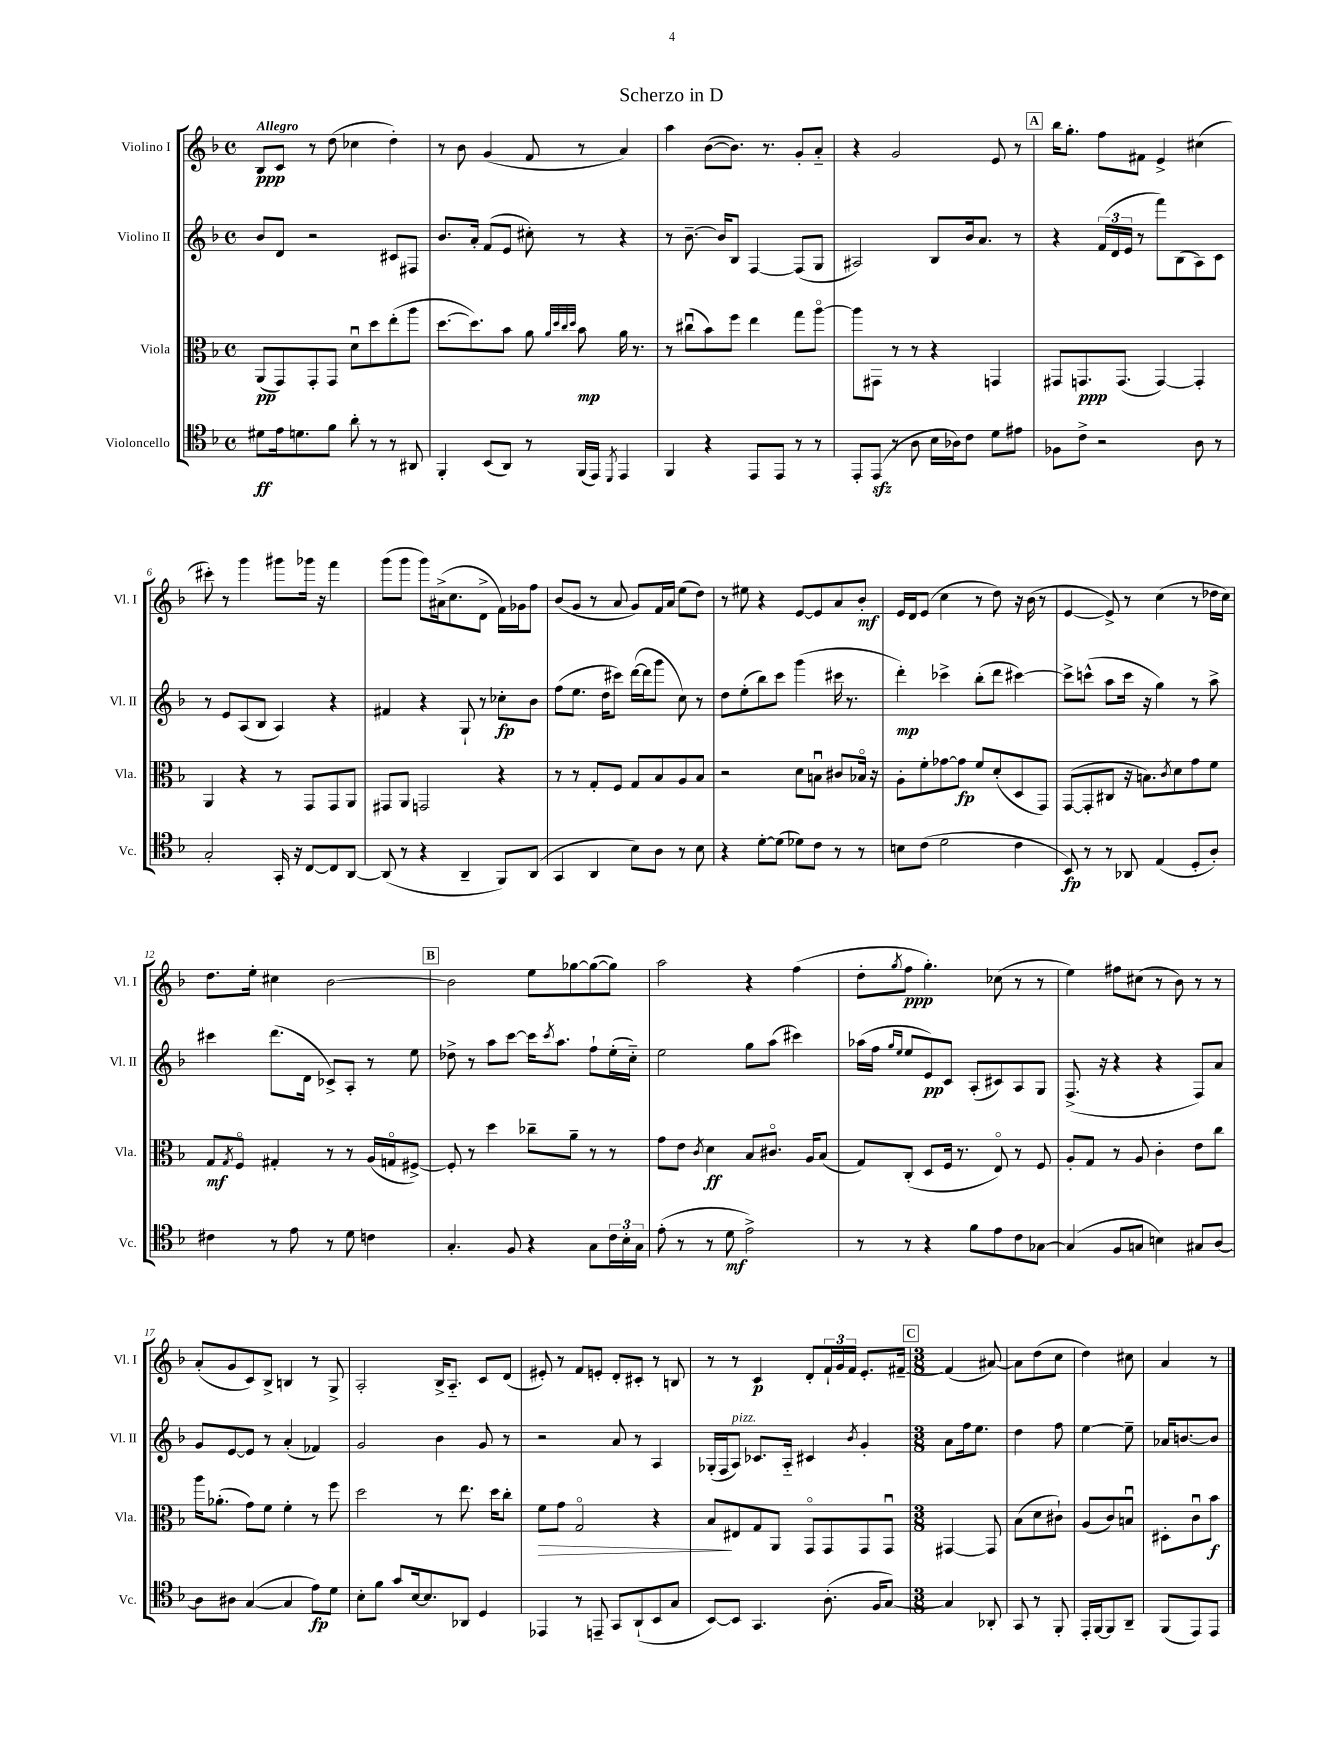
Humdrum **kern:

**kern	**kern	**kern	**kern
*staff4	*staff3	*staff2	*staff1
*clefC4	*clefC3	*clefG2	*clefG2
*k[b-]	*k[b-]	*k[b-]	*k[b-]
*M4/4	*M4/4	*M4/4	*M4/4
*met(c)	*met(c)	*met(c)	*met(c)
8d#\L	(8AA/L	8b-/L	8B-/L
16e\k	8GG/)	8d/J	8c/J
8.d\	.	.	.
.	8GG'/	2r	8r
8f\J	8GG/J	.	(8dd\
8a'\	8du\L	.	4cc-\
8r	8dd\	.	.
8r	(8ee'\	8c#/L	4dd'\)
8AA#/	8aa\J	8F#/J	.
=	=	=	=
4FF'/	[8.dd\L	8.b-/L	8r
.	.	.	8b-\
.	8.dd\])	16a'/Jk	.
(8BB-/L	.	(8f/L	(4g/
8AA/J)	8b-\J	8e/J	.
8r	8a\	8cc#'\)	8f/
.	32qqa/LLL	.	.
.	32qqdd/	.	.
.	32qqcc/	.	.
.	32qqdd/JJJ	.	.
(16FF/LL	8b-\	8r	8r
16EE/JJ)	.	.	.
8qDD/	.	.	.
4EE/	16a\	4r	4a/)
.	8.r	.	.
=	=	=	=
4FF/	8r	8r	4aa\
.	(8cc#u\L	[8.b-~\	.
4r	8b-\)	.	([8b-\L
.	.	16b-/]LK	.
.	8ff\J	8B-/J	8.b-\]J)
8EE/L	4ee\	[4F/	.
.	.	.	8.r
8EE/J	.	.	.
8r	8gg\L	(8F/]L	8g'/L
8r	[8aao\J	8G/J	8a'~/J
=	=	=	=
8EE'/L	8aa\]L	2A#/)	4r
(8EE/J	8GG#\J	.	.
8r	8r	.	2g/
8A\	8r	.	.
16B-\LL	4r	8B-/L	.
16A-\J)	.	.	.
8c\J	.	16b-/k	.
.	.	8.a/J	.
8d\L	4GG/	.	8e/
8e#\J	.	8r	8r
=	=	=	=
8F-\L	8GG#/L	4r	16bb-\LK
.	.	.	8.gg'\J
8c^\J	8.GG/	.	.
2r	.	(24f/LL	8ff\L
.	.	24d/	.
.	(8.GG/J	.	.
.	.	24e/JJ	.
.	.	8r	8f#\J
.	[4GG/)	8fff\L)	4e^/
.	.	(8B-\	.
8A\	4GG'/]	8A\)	(4cc#\
8r	.	8c\J	.
=	=	=	=
2G'/	4AA/	8r	8ccc#'\)
.	.	8e/L	8r
.	4r	(8A/	4ggg\
.	.	8B-/J	.
16GG'/	8r	4A/)	8ggg#\L
16r	.	.	.
[8C/L	8GG/L	.	16ggg-\Jk
.	.	.	16r
8C/]	8GG/	4r	4fff\
[8AA/J	8AA/J	.	.
=	=	=	=
(8AA/]	8GG#/L	4f#/	(8ggg\L
8r	8AA/J	.	8ggg\J
4r	2GG/	4r	8ggg\L)
.	.	.	(16a#^\k
.	.	.	8.cc\
4AA~/	.	8G`/	.
.	.	8r	8d^\J
8FF/L)	4r	8cc-'\L	16f\LL)
.	.	.	16g-\J
(8AA/J	.	8b-\J	8ff\J
=	=	=	=
4GG/	8r	(8ff\L	(8b-/L
.	8r	8.ee\J	8g/J
4AA/	8G'/L	.	8r
.	.	16dd\LK	.
.	8F/J	8ccc#\J)	8a/
8B-\L)	8G/L	([16ddd\LL	8g/L)
.	.	16ddd\]J	.
8A\J	8B-/	8ggg\J	16f/L
.	.	.	16a/JJ
8r	8A/	8cc\)	(8ee\L
8B-\	8B-/J	8r	8dd\J)
=	=	=	=
4r	2r	8dd\L	8r
.	.	(8ee'\	8ee#\
[8d'\L	.	8bb-\)	4r
(8d\]J	.	8ccc\J	.
8d-\L)	8d\L	(4ggg\	[8e/L
8c\J	8Bu\J	.	8e/]
8r	8c#/L	16ccc#\	8a/
.	.	8.r	.
8r	16B-o/Jk	.	8b-'/J
.	16r	.	.
=	=	=	=
8B\L	8A'\L	4ddd'\)	16e/LL
.	.	.	16d/J
(8c\J	8f'\	.	(8e/J
2d\	[8g-\	4ccc-^\	4cc\
.	8g-\]J	.	.
.	8f/L	(8bb-'\L	8r
.	(8d'/	8ddd\J	8dd\)
4c\	8D/	[4ccc#\)	16r
.	.	.	(16b-\
.	8GG/J)	.	8r
=	=	=	=
8BB-/)	([8GG/L	8ccc#^\]L	[4e/
8r	8GG'/]	(8ccc^^\J	.
8r	8C#/J	8aa\L	8e^/])
8AA-/	16r	16ccc\Jk	8r
.	8.B\L)	16r	.
(4E/	.	4gg\)	(4cc\
.	8qc/	.	.
.	8d\	.	.
8D'/L	8g\	8r	8r
8A'/J)	8f\J	8aa^\	16dd-\LL
.	.	.	16cc\JJ)
=	=	=	=
4c#\	8G/L	4ccc#\	8.dd\L
.	8qG/	.	.
.	8Fo/J	.	.
.	.	.	16ee'\Jk
8r	4G#'/	(8.ddd\L	4cc#\
8e\	.	.	.
.	.	16d\Jk	.
8r	8r	8c-^/L)	[2b-\
8d\	8r	8A'/J	.
4c\	(16A/LL	8r	.
.	16Go/J	.	.
.	[8F#^/J)	8ee\	.
=	=	=	=
4.G'/	8F#'/]	8dd-^\	2b-\]
.	8r	8r	.
.	4dd\	8aa\L	.
8F/	.	[8ccc\J	.
4r	8cc-~\L	16ccc\]LK	8ee\L
.	.	8qccc/	.
.	.	8.aa\J	.
.	8a~\J	.	[8gg-\
8G\L	8r	8ff`\L	(8gg-\_
24c\L	8r	(16ee'\L	8gg-\]J)
24B-'\	.	.	.
.	.	16cc'~\JJ)	.
24G\JJ	.	.	.
=	=	=	=
(8e'\	8g\L	2ee\	2aa\
8r	8e\J	.	.
.	8qc/	.	.
8r	4d\	.	.
8d\	.	.	.
2e^\)	8B-/L	8gg\L	4r
.	8.c#o/J	(8aa\J	.
.	.	4ccc#\)	(4ff\
.	16A/LK	.	.
.	(8B-/J	.	.
=	=	=	=
8r	8G/L)	(16aa-\LL	8dd'\L
.	.	16ff\JJ	.
.	.	16qqgg/LL	.
.	.	16qqee/JJ	8qgg/
8r	(8C'/J	8ee/L	8ff\J
4r	8D/L	8e/)	4.gg'\)
.	16F/Jk	8c/J	.
.	8.r	.	.
8f\L	.	(8A'/L	.
8e\	8Eo/)	8c#/)	(8cc-\
8c\	8r	8A/	8r
[8G-\J	8F/	8G/J	8r
=	=	=	=
(4G-/]	8A'/L	(8.F^/	4ee\)
.	8G/J	.	.
.	.	16r	.
8F/L	8r	4r	8ff#\L
8G/J	8A/	.	(8cc#\J
4B\)	4c'\	4r	8r
.	.	.	8b-\)
8G#/L	8e\L	8F/L)	8r
[8A/J	8cc\J	8a/J	8r
=	=	=	=
8A\]L	16aa\LK	8g/L	(8a'/L
.	(8.a-'\J	.	.
8A#\J	.	[8e/	8g/
([4G/	8g\L)	8e/]J	8c/)
.	8f\J	8r	8B-^/J
4G/]	4f'\	(4a'/	4B/
8e\L)	8r	4f-/)	8r
8d\J	8ff\	.	8G^/
=	=	=	=
8B-'\L	2dd\	2g/	2A'/
8f\J	.	.	.
8g/L	.	.	.
[16B-/k	.	.	.
8.B-/]	.	.	.
.	8r	4b-\	16B-^/LK
.	.	.	8.A'~/J
8AA-/J	8.ee\	.	.
4D/	.	8g/	8c/L
.	16dd\LK	.	.
.	8cc'\J	8r	(8d/J
=	=	=	=
4EE-/	8f\L	2r	8e#'/)
.	8g\J	.	8r
8r	2Go/	.	8f/L
8EE~/	.	.	8e'/J
8GG/L	.	8a/	8d'/L
(8AA`/	.	8r	8c#'/J
8BB-/	4r	4A/	8r
8G/J	.	.	8B/
=	=	=	=
[8BB-/L)	8B-/L	(16G-'/LL	8r
.	.	16F/J	.
8BB-/]J	8E#/	8A/J)	8r
4.GG/	8G/	8.c-/L	4c/
.	8AA/J	.	.
.	.	16A'~/Jk	.
.	8GGo/L	4c#/	8d'/L
(8.A'\	8GG/	.	24f`/L
.	.	.	24g/
.	.	.	24f/JJ
.	.	8qb-/	.
.	8GG/	4g'/	8.e'/L
16F/LK	.	.	.
[8G/J)	8GGu/J	.	.
.	.	.	[16f#~/Jk
=	=	=	=
*M3/8	*M3/8	*M3/8	*M3/8
4G/]	[4GG#/	8a\L	(4f#/]
.	.	16ff\k	.
.	.	8.ee\J	.
8AA-'/	8GG#/]	.	[8a#/)
=	=	=	=
8GG/	(8B-\L	4dd\	8a#\]L
8r	8d\	.	(8dd\
8FF'/	8c#`\J)	8ff\	8cc\J
=	=	=	=
16EE'/LL	(8A/L	[4ee\	4dd\)
[16FF/J	.	.	.
8FF/]	8c/)	.	.
8AA~/J	8Bu/J	8ee~\]	8cc#\
=	=	=	=
(8FF/L	8D#'\L	16a-/LK	4a/
.	.	[8.b/	.
8EE/)	8cu\	.	.
8EE/J	8b-\J	8b/]J	8r
==	==	==	==
*-	*-	*-	*-
